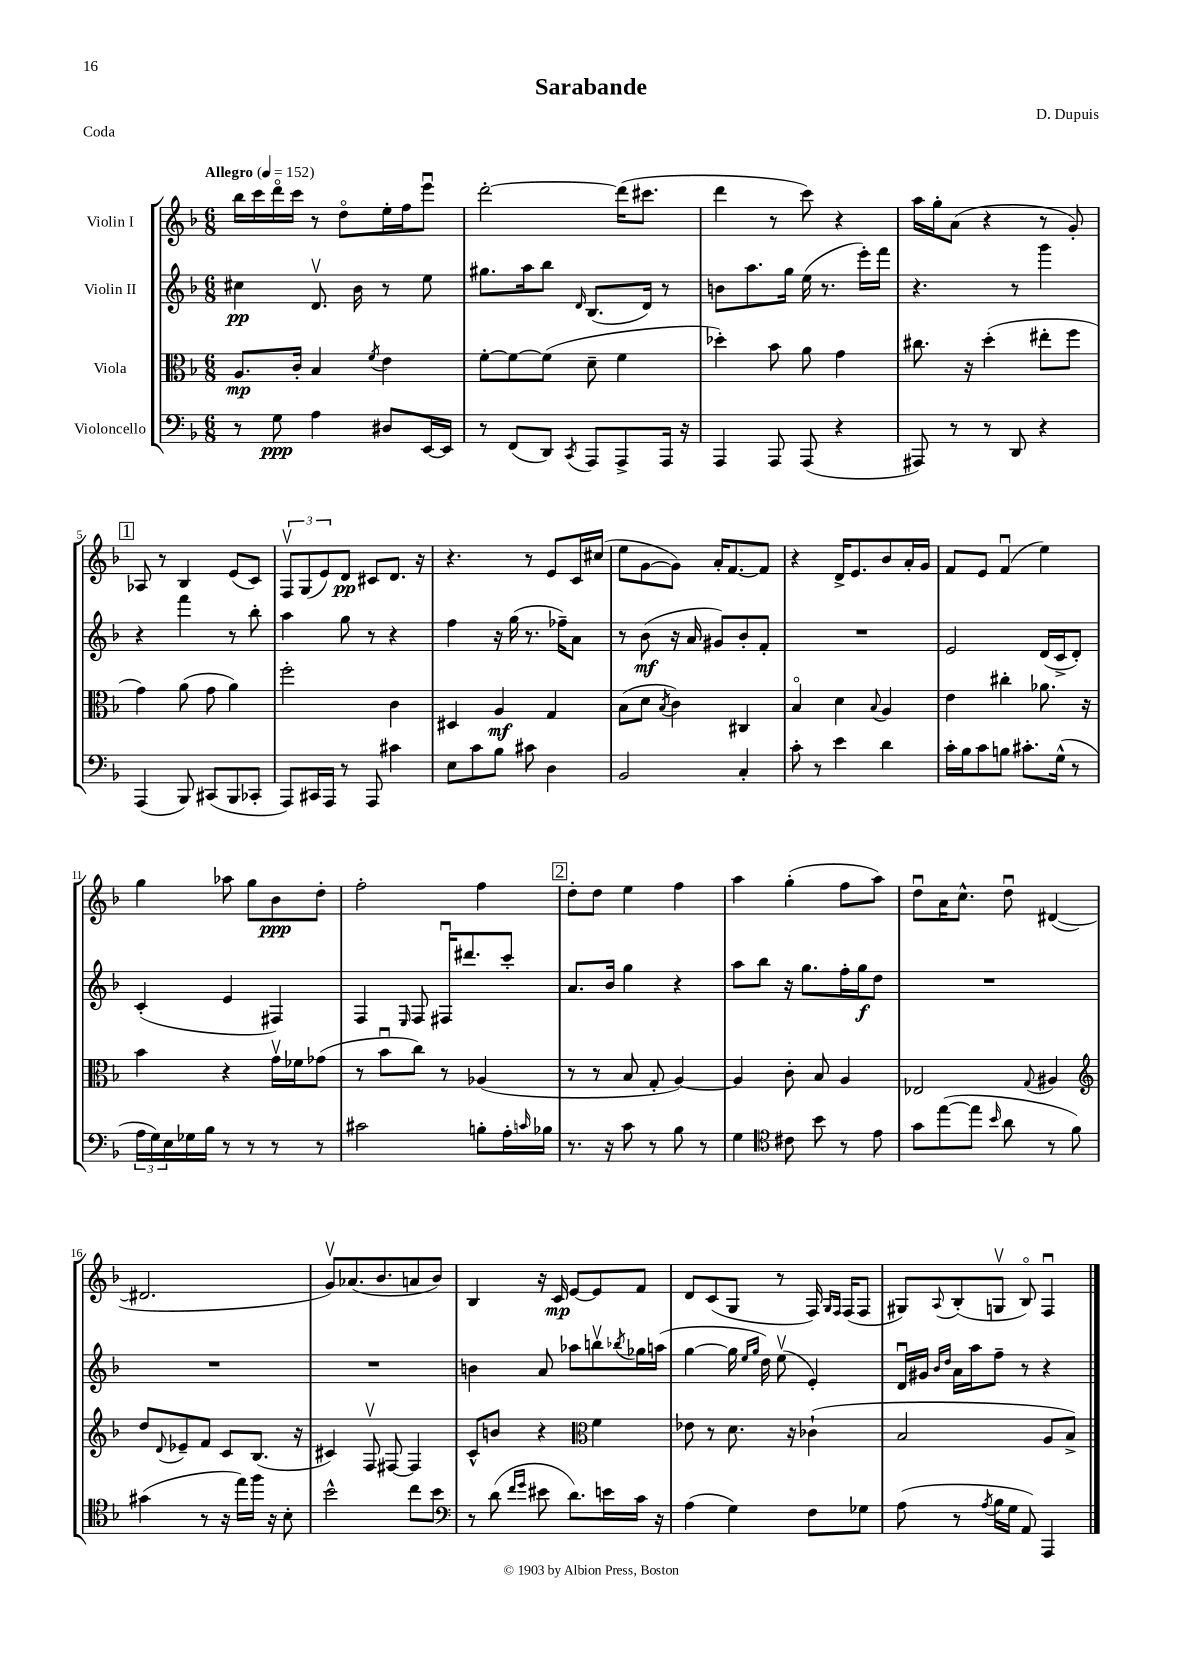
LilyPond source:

\header { title = "Sarabande" composer = "D. Dupuis" piece = "Coda" }
<<
\new StaffGroup <<
\new Staff = "s0" \with { instrumentName = "Violin I" } {
    \clef treble \key f \major \numericTimeSignature \time 6/8 \tempo "Allegro" 4 = 152
    bes''16 c'''16 d'''16\flageolet c'''16 r8 d''8\flageolet e''16-. f''16 e'''8\downbow |
    d'''2~-. d'''16( cis'''8. |
    d'''4 r8 c'''8) r4 |
    a''16 g''16-. a'8( r4 r8 g'8-.) |
    \mark \markup { \box "1" } aes8 r8 bes4 e'8( c'8) |
    \tuplet 3/2 { f8\upbow g8( e'8) } d'8\pp cis'8 d'8. r16 |
    r4. r8 e'8 c'16 cis''16( |
    e''8 g'8~ g'8) a'16-. f'8.~ f'8 |
    r4 d'16-> e'8. bes'8 a'16-. g'16 |
    f'8 e'8 f'4\downbow( e''4) |
    g''4 aes''8 g''8 bes'8\ppp d''8-. |
    f''2-. f''4 |
    \mark \markup { \box "2" } d''8-. d''8 e''4 f''4 |
    a''4 g''4-.( f''8 a''8) |
    d''8\downbow a'16 c''8.-^ d''8\downbow dis'4~( |
    dis'2. |
    g'8\upbow) aes'8.( bes'8. a'8 bes'8) |
    bes4 r16 c'16\mp e'8~ e'8 f'8 |
    d'8 c'8( g8 r8 f16) \grace { g16 f16 } f16( f8 |
    gis8) \appoggiatura { a8 } bes8-.( g8\upbow bes8\flageolet) f4\downbow \bar "|." |
}
\new Staff = "s1" \with { instrumentName = "Violin II" } {
    \clef treble \key f \major \numericTimeSignature \time 6/8
    cis''4\pp d'8.\upbow bes'16 r8 e''8 |
    gis''8. a''16 bes''8 \grace { d'16 } bes8.( d'16) r8 |
    b'8 a''8. g''16 e''16( r8. e'''16-.) f'''16 |
    r4. r8 g'''4 |
    \mark \markup { \box "1" } r4 f'''4 r8 bes''8-. |
    a''4 g''8 r8 r4 |
    f''4 r16 g''16( r8. fes''16--) a'8 |
    r8 bes'8\mf( r16 a'16 gis'8) bes'8-. f'8-. |
    R2. |
    e'2 d'16( c'16-> d'8-.) |
    c'4-.( e'4 fis4) |
    f4 \grace { e16 } f8 fis16\downbow dis'''8. c'''8-. |
    \mark \markup { \box "2" } a'8. bes'16 g''4 r4 |
    a''8 bes''8 r16 g''8. f''16-. g''16\f d''8 |
    R2. |
    R2. |
    R2. |
    b'4 a'8 aes''8 b''8\upbow \acciaccatura { bes''8 } ges''16 a''16( |
    g''4~ g''16 \grace { e''16 g''16 } d''16) e''8\upbow( e'4-.) |
    d'16\downbow gis'16 \grace { bes'16 d''16 } a'16 a''16 f''8-- r8 r4 \bar "|." |
}
\new Staff = "s2" \with { instrumentName = "Viola" } {
    \clef alto \key f \major \numericTimeSignature \time 6/8
    a8.\mp c'16-. bes4 \acciaccatura { f'8 } e'4 |
    f'8~-. f'8~ f'8( d'8-- f'4 |
    des''4-.) bes'8 a'8 g'4 |
    cis''8. r16 d''4-.( eis''8-. f''8 |
    \mark \markup { \box "1" } g'4) a'8( g'8 a'4) |
    f''2-. c'4 |
    dis4 a4\mf g4 |
    bes8( d'8 \acciaccatura { bes8 } c'4) cis4 |
    bes4\flageolet d'4 \appoggiatura { bes8 } a4 |
    e'4 cis''4-. aes'8. r16 |
    bes'4 r4 g'16\upbow fes'16 ges'8( |
    r8 bes'8\downbow c''8) r8 aes4( |
    \mark \markup { \box "2" } r8 r8 bes8 g8-. a4~) |
    a4 c'8-. bes8 a4 |
    ees2 \appoggiatura { g8 } ais4 |
    \clef treble d''8 \appoggiatura { d'8 } ees'8-- f'8 c'8 bes8.( r16 |
    cis'4) f8\upbow fis8~ fis4 |
    c'8-^ b'8 r4 \clef alto f'4 |
    ees'8 r8 d'8. r16 ces'4-!( |
    bes2 a8 bes8->) \bar "|." |
}
\new Staff = "s3" \with { instrumentName = "Violoncello" } {
    \clef bass \key f \major \numericTimeSignature \time 6/8
    r8 g8\ppp a4 dis8 e,16~ e,16 |
    r8 f,8( d,8) \acciaccatura { c,8 } a,,8 a,,8-> a,,16 r16 |
    a,,4 a,,8 a,,8( r4 |
    ais,,8) r8 r8 d,8 r4 |
    \mark \markup { \box "1" } a,,4( bes,,8) cis,8( bes,,8 ces,8-. |
    a,,8) cis,16 a,,16 r8 a,,8 cis'4 |
    e8 c'8 bes8 cis'8 d4 |
    bes,2 c4-. |
    c'8-. r8 e'4 d'4 |
    c'16-. bes16 c'8 b8 cis'8.-. g16-^( r8 |
    \tuplet 3/2 { a16 g16) e16 } ges16 bes16 r8 r8 r8 r8 |
    cis'2 b8-. a16-. \grace { c'16 } bes16 |
    \mark \markup { \box "2" } r8. r16 c'8 r8 bes8 r8 |
    g4 \clef tenor cis'8 bes'8 r8 e'8 |
    g'8 e''8~( e''8 \grace { bes'16 } a'8 r8 f'8) |
    gis'4( r8 r16 e''16) f''16 r16 bes8-. |
    bes'2-^ c''8 bes'8 |
    \clef bass r8 d'8( \grace { f'16 g'16 } eis'8 d'8.) e'16 c'16 r16 |
    a4( g4) f8 ges8 |
    a8( r8 \acciaccatura { a8 } bes16 g16 a,8) a,,4 \bar "|." |
}
>>
>>
